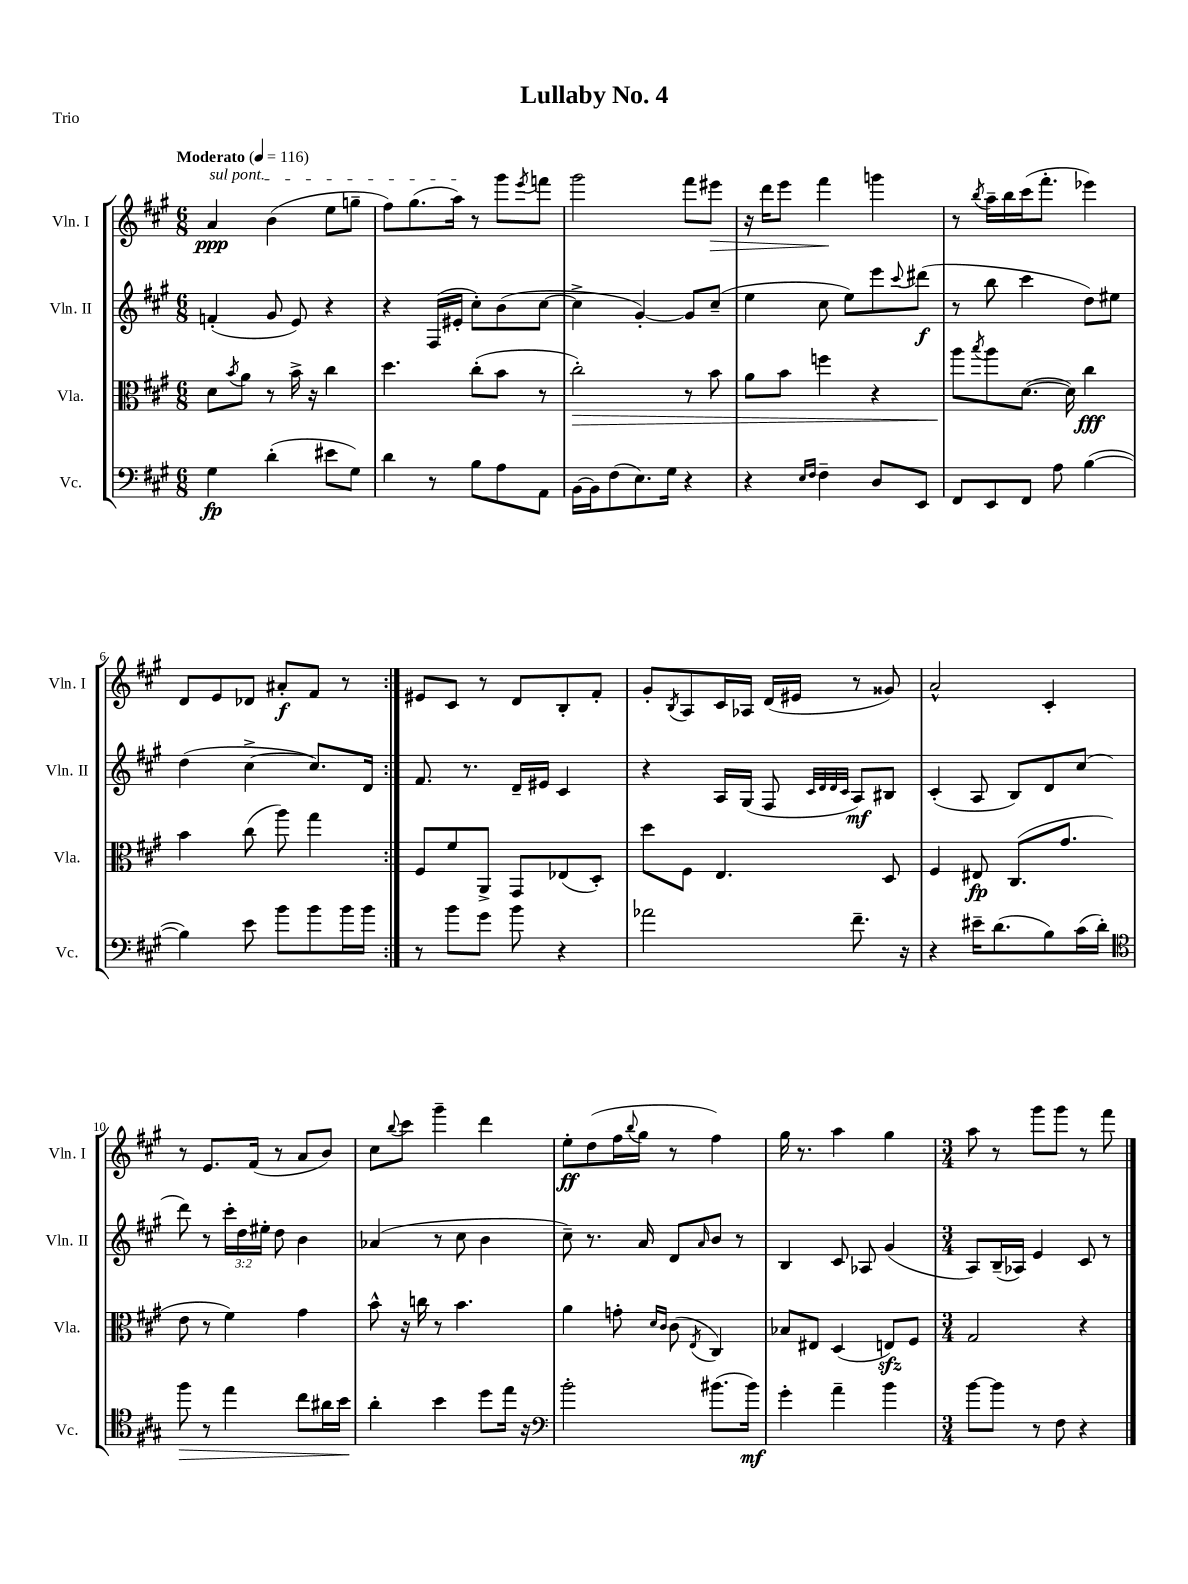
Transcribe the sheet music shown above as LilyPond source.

\header { title = "Lullaby No. 4" piece = "Trio" }
<<
\new StaffGroup <<
\new Staff = "s0" \with { instrumentName = "Vln. I" shortInstrumentName = "Vln. I" } {
    \clef treble \key a \major \numericTimeSignature \time 6/8 \tempo "Moderato" 4 = 116
    \repeat volta 2 { \once \override TextSpanner.bound-details.left.text = \markup { \italic "sul pont." } a'4\ppp\startTextSpan b'4( e''8 g''8-- |
    fis''8) gis''8.( a''16\stopTextSpan) r8 gis'''8 \acciaccatura { e'''8 } f'''8 |
    gis'''2 fis'''8 eis'''8\> |
    r16 d'''16 e'''8 fis'''4\! g'''4 |
    r8 \acciaccatura { b''8 } a''16-- b''16 cis'''16( fis'''8.-. ees'''4) |
    d'8 e'8 des'8 ais'8-.\f fis'8 r8 | }
    eis'8 cis'8 r8 d'8 b8-. fis'8-. |
    gis'8-. \acciaccatura { b8 } a8 cis'16 aes16 d'16( eis'16 r8 gisis'8) |
    a'2-^ cis'4-. |
    r8 e'8. fis'16( r8 a'8 b'8) |
    cis''8 \appoggiatura { b''8 } cis'''8 gis'''4-- d'''4 |
    e''8-.\ff d''8( fis''16 \appoggiatura { b''8 } gis''16 r8 fis''4) |
    gis''16 r8. a''4 gis''4 |
    \numericTimeSignature \time 3/4 a''8 r8 gis'''8 gis'''8 r8 fis'''8 \bar "|." |
}
\new Staff = "s1" \with { instrumentName = "Vln. II" shortInstrumentName = "Vln. II" } {
    \clef treble \key a \major \numericTimeSignature \time 6/8 \override Staff.TupletNumber.text = #tuplet-number::calc-fraction-text
    \repeat volta 2 { f'4-.( gis'8 e'8) r4 |
    r4 fis16( eis'16-. cis''8-.) b'8( cis''8~ |
    cis''4-> gis'4~-.) gis'8 cis''8--( |
    e''4 cis''8 e''8) e'''8 \appoggiatura { cis'''8 } dis'''8\f( |
    r8 b''8 cis'''4 d''8) eis''8 |
    d''4( cis''4~-> cis''8.) d'16 | }
    fis'8. r8. d'16-- eis'16 cis'4 |
    r4 a16 gis16( fis8 \grace { cis'32 d'32 d'32 cis'32 } a8\mf) bis8 |
    cis'4-.( a8 b8) d'8 cis''8( |
    d'''8) r8 \tuplet 3/2 { cis'''16-. d''16 eis''16-. } d''8 b'4 |
    aes'4( r8 cis''8 b'4 |
    cis''8--) r8. a'16 d'8 \grace { a'16 } b'8 r8 |
    b4 cis'8 aes8 gis'4( |
    \numericTimeSignature \time 3/4 a8) b16--( aes16) e'4 cis'8 r8 \bar "|." |
}
\new Staff = "s2" \with { instrumentName = "Vla." shortInstrumentName = "Vla." } {
    \clef alto \key a \major \numericTimeSignature \time 6/8
    \repeat volta 2 { d'8 \acciaccatura { b'8 } a'8 r8 b'16-> r16 cis''4 |
    d''4. cis''8-.( b'8 r8 |
    cis''2-.\>) r8 b'8 |
    a'8 b'8 f''4 r4 |
    a''8\! \acciaccatura { b''8 } a''8 d'8.~( d'16) cis''4\fff |
    b'4 cis''8( a''8) gis''4 | }
    fis8 fis'8 a,8-> gis,8 ees8( d8-.) |
    d''8 fis8 e4. d8 |
    fis4 eis8\fp cis8.( gis'8. |
    e'8 r8 fis'4) gis'4 |
    b'8-^ r16 c''16 r8 b'4. |
    a'4 g'8-. \grace { d'16 cis'16 } cis'8( \acciaccatura { e8 } cis4) |
    bes8 eis8 d4( e8\sfz) fis8 |
    \numericTimeSignature \time 3/4 gis2 r4 \bar "|." |
}
\new Staff = "s3" \with { instrumentName = "Vc." shortInstrumentName = "Vc." } {
    \clef bass \key a \major \numericTimeSignature \time 6/8
    \repeat volta 2 { gis4\fp d'4-.( eis'8 gis8) |
    d'4 r8 b8 a8 a,8 |
    b,16~ b,16 fis8( e8.) gis16 r4 |
    r4 \grace { e16 fis16 } fis4-- d8 e,8 |
    fis,8 e,8 fis,8 a8 b4~( |
    b4) e'8 b'8 b'8 b'16 b'16 | }
    r8 b'8 gis'8 b'8 r4 |
    aes'2 fis'8.-- r16 |
    r4 eis'16-- d'8.( b8) cis'16( d'16-.) |
    \clef tenor fis''8\> r8 e''4 cis''8 ais'16 b'16 |
    a'4-.\! b'4 d''8 e''16 r16 |
    \clef bass b'2-. bis'8.( bis'16\mf) |
    gis'4-. a'4-- b'4 |
    \numericTimeSignature \time 3/4 b'8~ b'8 r8 fis8 r4 \bar "|." |
}
>>
>>
